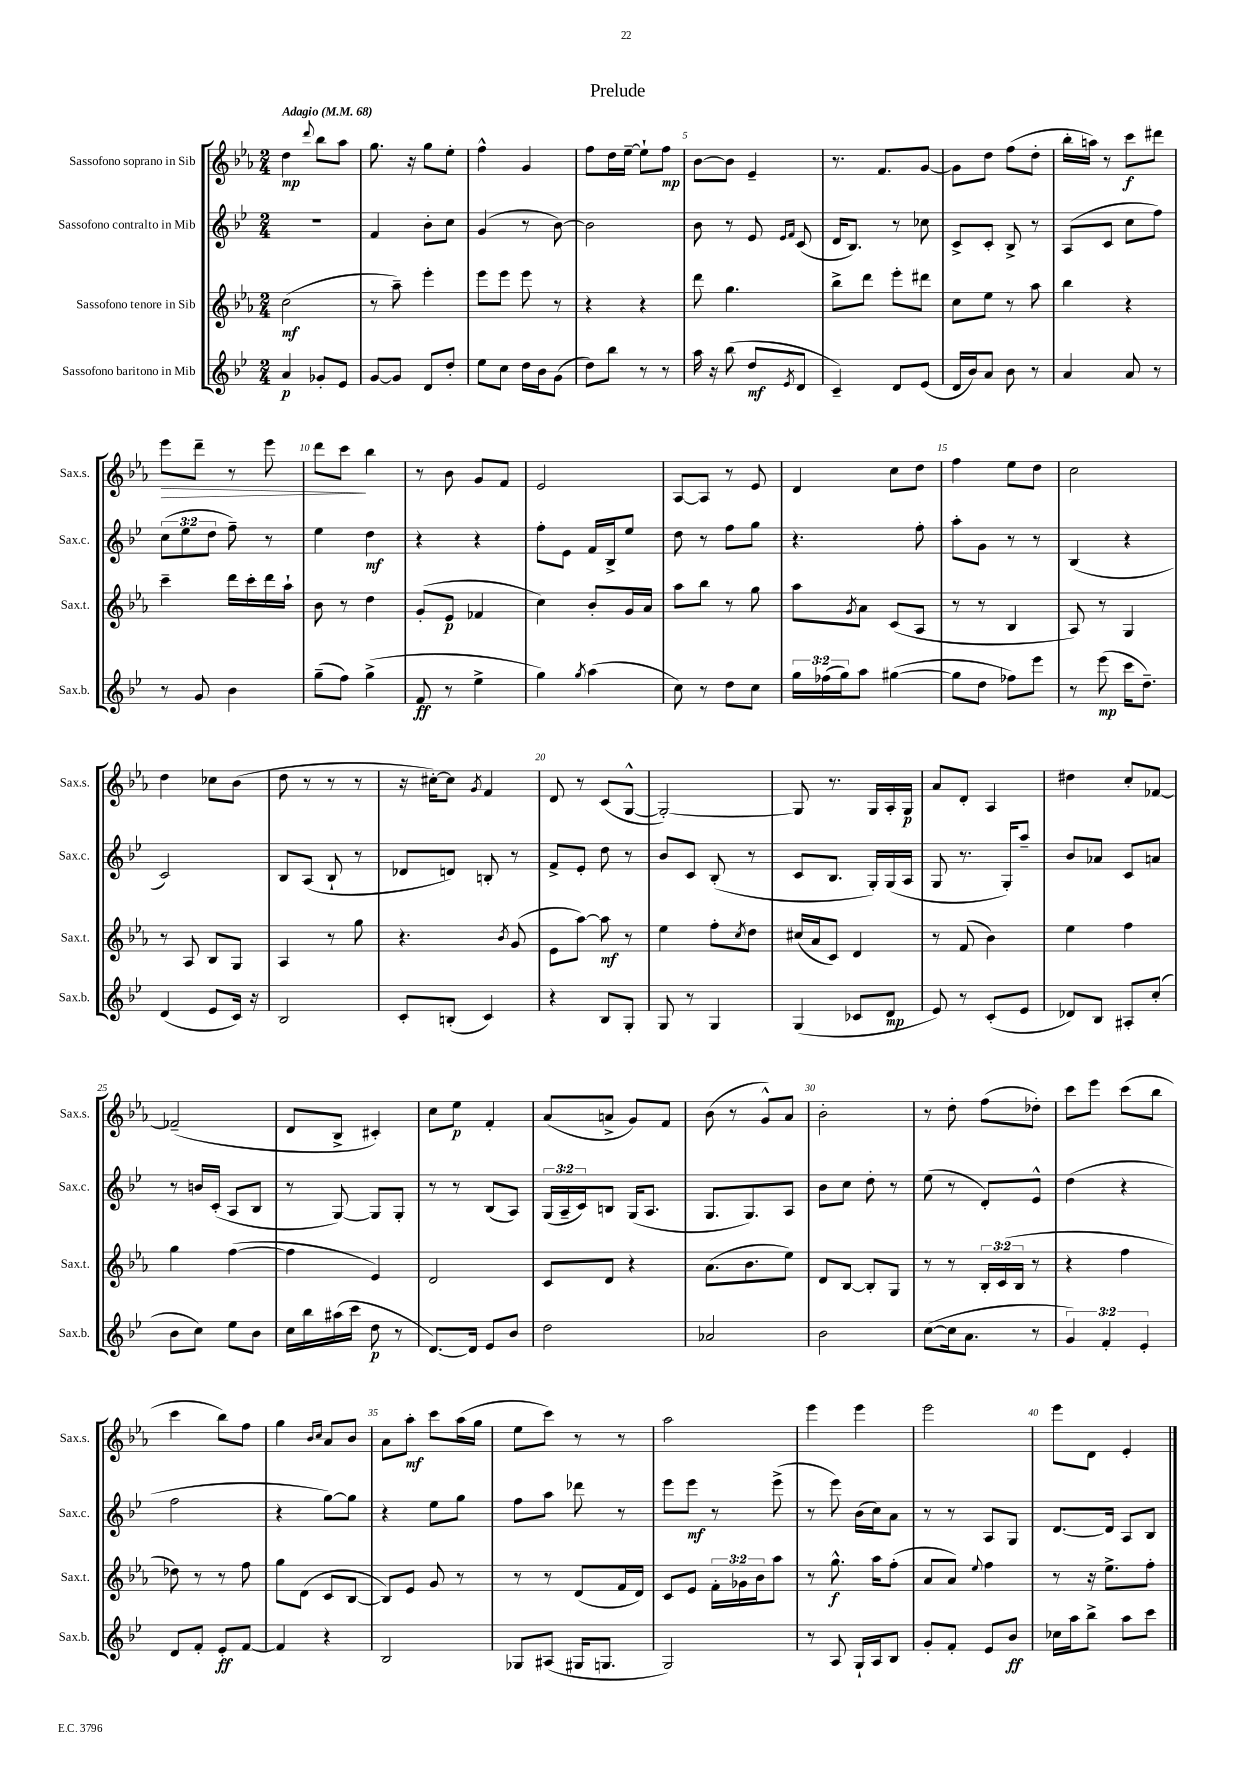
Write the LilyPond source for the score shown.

\header { title = "Prelude" }
<<
\new StaffGroup <<
\new Staff = "s0" \with { instrumentName = "Sassofono soprano in Sib" shortInstrumentName = "Sax.s." } {
    \clef treble \key ees \major \numericTimeSignature \time 2/4 \tempo "Adagio" 4 = 68
    d''4\mp \appoggiatura { d'''8 } bes''8 aes''8 |
    g''8. r16 g''8 ees''8-. |
    f''4-^ g'4 |
    f''8 d''16 ees''16~-- ees''8-! f''8\mp |
    bes'8~ bes'8 ees'4-- |
    r8. f'8. g'8~ |
    g'8 d''8 f''8( d''8-. |
    bes''16-. a''16) r8 c'''8\f dis'''8 |
    ees'''8\> d'''8-- r8 ees'''8 |
    d'''8 c'''8\! bes''4 |
    r8 bes'8 g'8 f'8 |
    ees'2 |
    aes8~ aes8 r8 ees'8 |
    d'4 c''8 d''8 |
    f''4 ees''8 d''8 |
    c''2 |
    d''4 ces''8 bes'8( |
    d''8 r8 r8 r8 |
    r16 cis''16~-.) cis''8 \acciaccatura { g'8 } f'4 |
    d'8 r8 c'8( g8~-^ |
    g2~-.) |
    g8 r8. g16 aes16-. g16\p |
    aes'8 d'8-. aes4 |
    dis''4 c''8-. fes'8~ |
    fes'2--( |
    d'8 bes8-> cis'4-.) |
    c''8 ees''8\p f'4-. |
    aes'8( a'8-> g'8) f'8 |
    bes'8( r8 g'8-^) aes'8 |
    bes'2-. |
    r8 d''8-. f''8( des''8-.) |
    c'''8 ees'''8 c'''8( bes''8 |
    c'''4 bes''8) f''8 |
    g''4 \grace { bes'16 c''16 } aes'8 bes'8 |
    aes'8 aes''8-.\mf c'''8 aes''16( g''16 |
    ees''8 c'''8) r8 r8 |
    aes''2 |
    ees'''4 ees'''4 |
    ees'''2 |
    ees'''8 d'8 ees'4-. \bar "|." |
}
\new Staff = "s1" \with { instrumentName = "Sassofono contralto in Mib" shortInstrumentName = "Sax.c." } {
    \clef treble \key bes \major \numericTimeSignature \time 2/4 \override Staff.TupletNumber.text = #tuplet-number::calc-fraction-text
    R2 |
    f'4 bes'8-. c''8 |
    g'4( r8 bes'8~) |
    bes'2 |
    bes'8 r8 ees'8 \grace { ees'16 f'16 } c'8( |
    d'16 bes8.) r8 ces''8 |
    c'8-> c'8-. bes8-> r8 |
    a8( c'8 c''8 f''8) |
    \tuplet 3/2 { c''8( ees''8 d''8 } f''8--) r8 |
    ees''4 d''4\mf |
    r4 r4 |
    f''8-. ees'8 f'16 bes16-> ees''8 |
    d''8 r8 f''8 g''8 |
    r4. f''8-. |
    a''8-. g'8 r8 r8 |
    bes4( r4 |
    c'2) |
    bes8 a8( bes8-! r8 |
    des'8 d'8) b8-. r8 |
    f'8-> ees'8-. d''8 r8 |
    bes'8 c'8 bes8-.( r8 |
    c'8 bes8. g16-.) g16( a16 |
    g8 r8. g16-.) a''8-- |
    bes'8 aes'8 c'8 a'8 |
    r8 b'16 c'16-.( a8 bes8 |
    r8 g8~) g8 g8-. |
    r8 r8 bes8( a8) |
    \tuplet 3/2 { g16( a16-- c'16) } b8 g16( a8. |
    g8. g8.) a8 |
    bes'8 c''8 d''8-. r8 |
    ees''8( r8 d'8-.) ees'8-^ |
    d''4( r4 |
    f''2 |
    r4 g''8~) g''8 |
    r4 ees''8 g''8 |
    f''8 a''8 des'''8 r8 |
    ees'''8 ees'''8\mf r8 ees'''8->( |
    r8 ees'''8) bes'16( c''16) a'8 |
    r8 r8 a8 g8 |
    d'8.~ d'16 a8 bes8 \bar "|." |
}
\new Staff = "s2" \with { instrumentName = "Sassofono tenore in Sib" shortInstrumentName = "Sax.t." } {
    \clef treble \key ees \major \numericTimeSignature \time 2/4 \override Staff.TupletNumber.text = #tuplet-number::calc-fraction-text
    c''2\mf( |
    r8 aes''8--) ees'''4-. |
    ees'''8 ees'''8 ees'''8 r8 |
    r4 r4 |
    d'''8 g''4. |
    bes''8-> d'''8 ees'''8-. dis'''8 |
    c''8 ees''8 r8 aes''8 |
    bes''4 r4 |
    c'''4-- d'''16 c'''16-. d'''16 aes''16-! |
    bes'8 r8 d''4 |
    g'8-.( ees'8\p fes'4 |
    c''4) bes'8-. g'16 aes'16 |
    aes''8 bes''8 r8 g''8 |
    aes''8 \acciaccatura { g'8 } aes'8 c'8( aes8 |
    r8 r8 bes4 |
    aes8) r8 g4 |
    r8 aes8 bes8 g8 |
    aes4 r8 g''8 |
    r4. \acciaccatura { bes'8 } g'8( |
    ees'8 aes''8~) aes''8\mf r8 |
    ees''4 f''8-. \acciaccatura { c''8 } d''8 |
    cis''16( aes'16 c'8) d'4 |
    r8 f'8( bes'4) |
    ees''4 f''4 |
    g''4 f''4~( |
    f''4 ees'4) |
    d'2 |
    c'8 d'8 r4 |
    aes'8.( bes'8. ees''8) |
    d'8 bes8~ bes8-. g8 |
    r8 r8 \tuplet 3/2 { bes16-. c'16( bes16 } r8 |
    r4 f''4 |
    des''8) r8 r8 f''8 |
    g''8 d'8( c'8 bes8~ |
    bes8) ees'8 g'8 r8 |
    r8 r8 d'8( f'16 d'16) |
    c'8 ees'8 \tuplet 3/2 { f'16-. ges'16 bes'16 } aes''8 |
    r8 g''8.-^\f aes''16 f''8-.( |
    aes'8 aes'8) \appoggiatura { ees''8 } f''4 |
    r8 r16 ees''8.-> f''8-. \bar "|." |
}
\new Staff = "s3" \with { instrumentName = "Sassofono baritono in Mib" shortInstrumentName = "Sax.b." } {
    \clef treble \key bes \major \numericTimeSignature \time 2/4 \override Staff.TupletNumber.text = #tuplet-number::calc-fraction-text
    a'4\p ges'8-. ees'8 |
    g'8~ g'8 d'8 d''8-. |
    ees''8 c''8 d''16 bes'16 g'8( |
    d''8) bes''8 r8 r8 |
    a''16 r16 bes''8( d''8\mf \acciaccatura { ees'8 } d'8 |
    c'4--) d'8 ees'8( |
    d'16 bes'16) a'8 bes'8 r8 |
    a'4 a'8 r8 |
    r8 g'8 bes'4 |
    g''8--( f''8) g''4->( |
    f'8\ff r8 ees''4-> |
    g''4) \acciaccatura { g''8 } a''4( |
    c''8) r8 d''8 c''8 |
    \tuplet 3/2 { g''16 fes''16( g''16) } a''8 gis''4~( |
    gis''8 d''8 fes''8) ees'''8 |
    r8 ees'''8\mp( c'''16 d''8.--) |
    d'4( ees'8 c'16) r16 |
    bes2 |
    c'8-. b8-.( c'4) |
    r4 bes8 g8-. |
    g8 r8 g4 |
    g4( ces'8 d'8\mp |
    ees'8) r8 c'8-.( ees'8 |
    des'8) bes8 ais8-. c''8-.( |
    bes'8 c''8) ees''8 bes'8 |
    c''16 bes''16 ais''16( c'''16 d''8\p r8 |
    d'8.~) d'16 ees'8 bes'8 |
    d''2 |
    aes'2 |
    bes'2 |
    c''8~( c''16 a'8. r8 |
    \tuplet 3/2 { g'4) f'4-. ees'4-. } |
    d'8 f'8-. ees'8-.\ff f'8~ |
    f'4 r4 |
    bes2 |
    ges8 ais8( gis16 g8. |
    g2) |
    r8 a8 g16-! a16 bes8 |
    g'8-. f'8-. ees'8 bes'8\ff |
    ces''16 a''16 bes''8-> a''8 c'''8 \bar "|." |
}
>>
>>
\layout { \context { \Score \override BarNumber.break-visibility = ##(#f #t #t) barNumberVisibility = #(every-nth-bar-number-visible 5) } }
